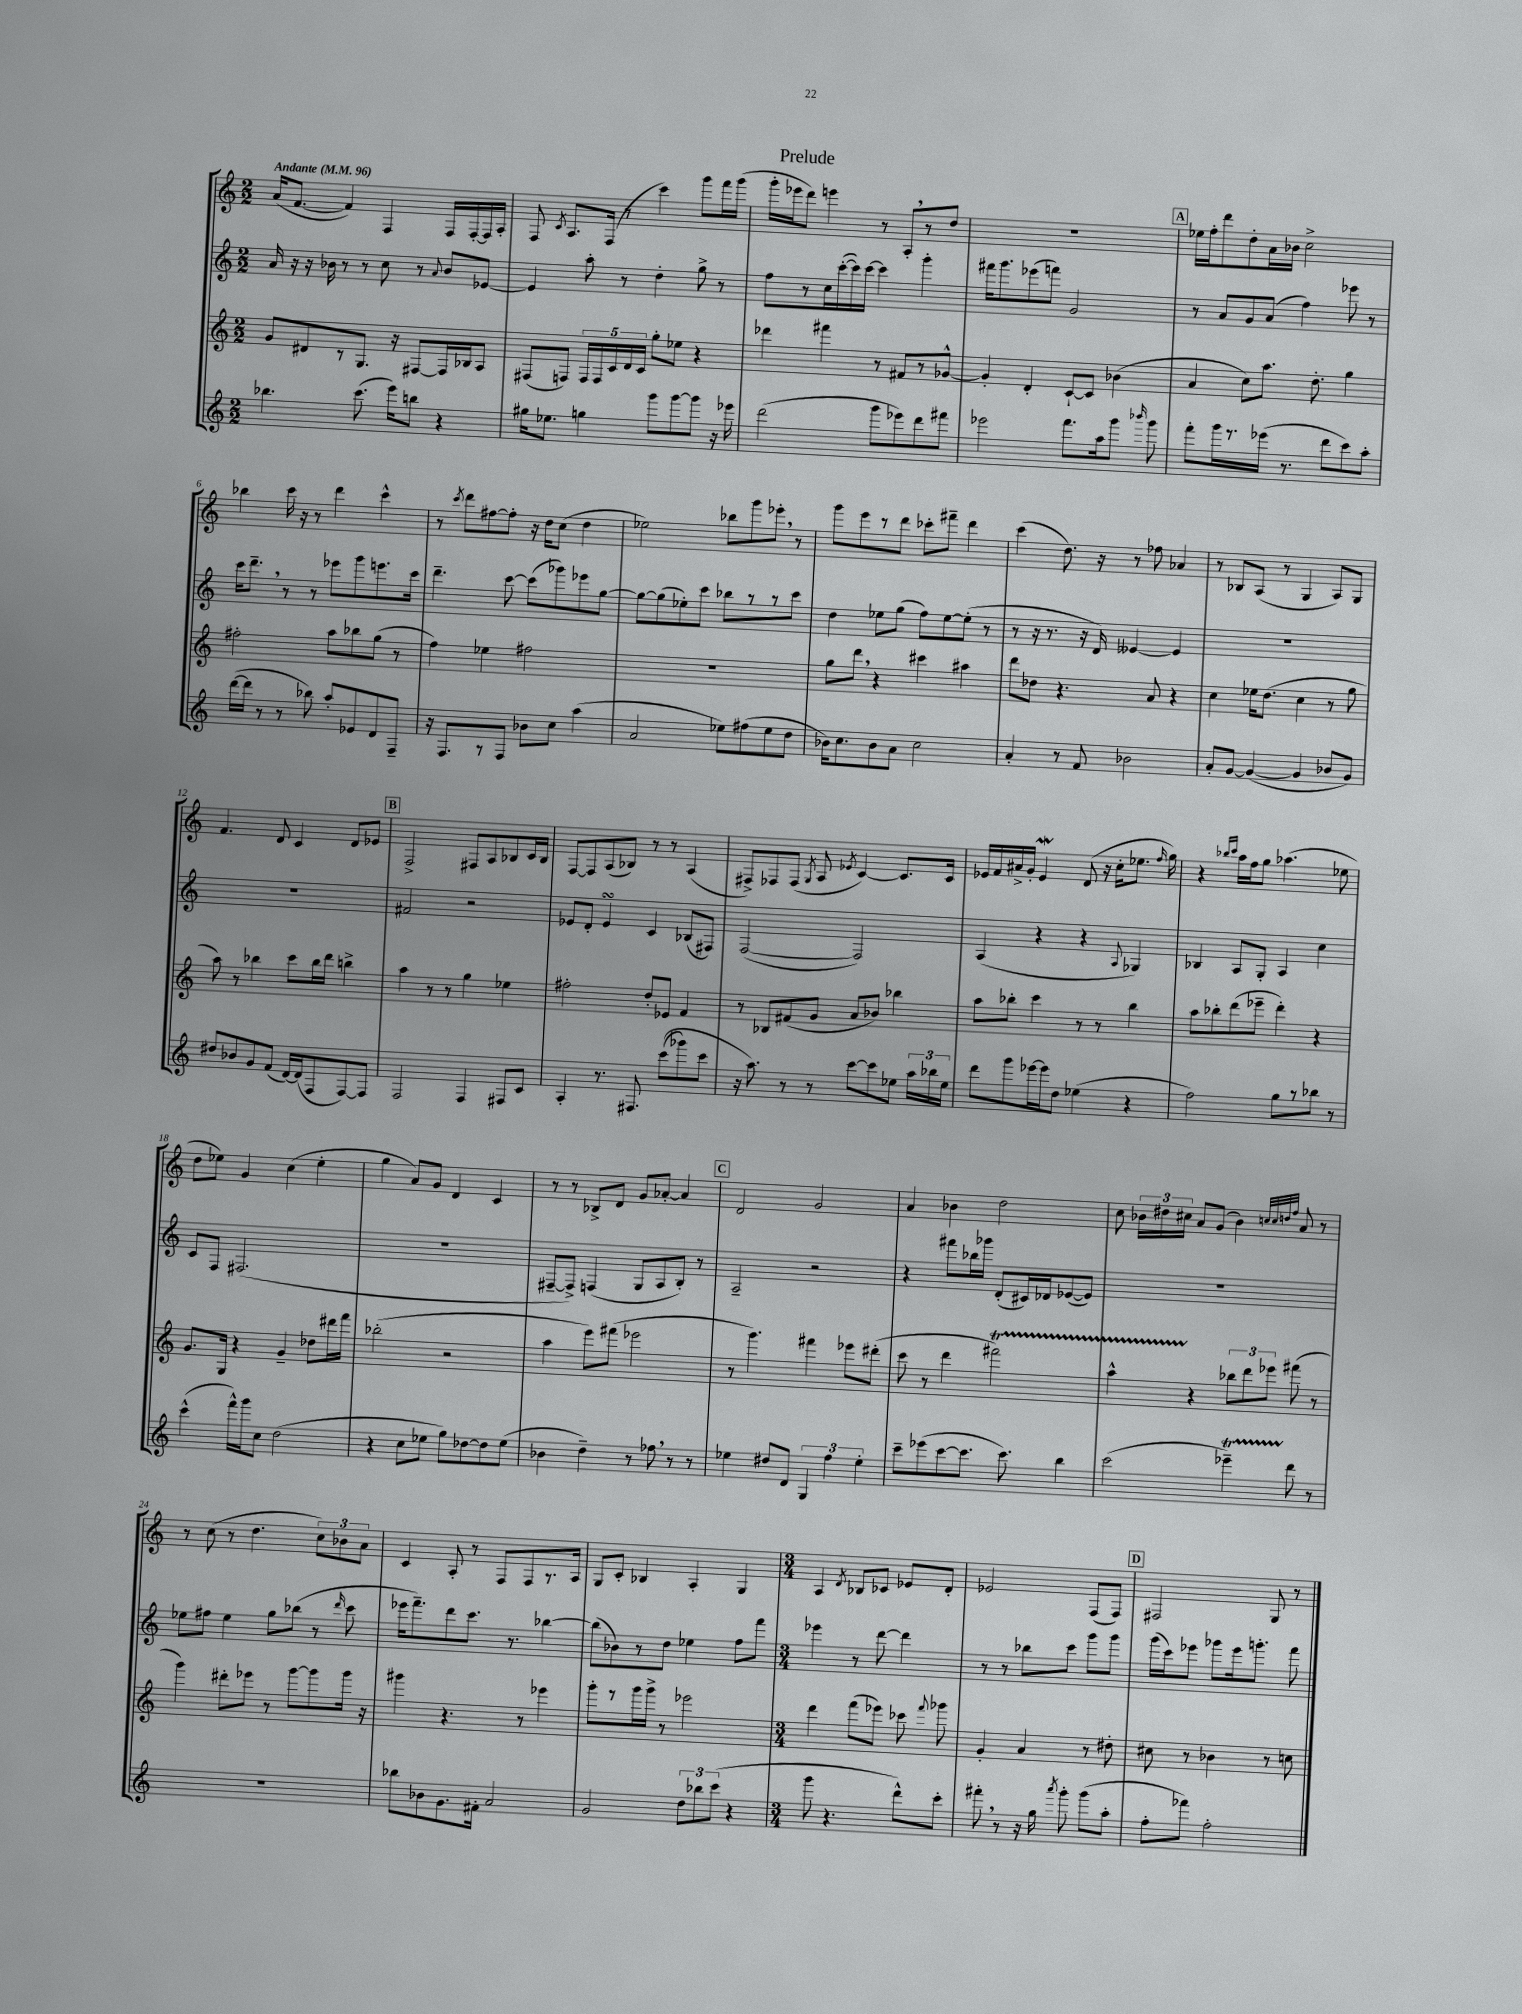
\header { title = "Prelude" }
<<
\new StaffGroup <<
\new Staff = "s0" {
    \clef treble \key c \major \numericTimeSignature \time 2/2 \tempo "Andante" 4 = 96
    \autoBeamOff a'16[( f'8.]~ f'4) f4 f16[ f16~-. f16 a16]-. |
    f8 \acciaccatura { c'8 } a8.[ f16]( r8 c'''4) g'''8[ f'''16 g'''16]( |
    g'''16[-. ees'''16 d'''8]) e'''4 r8 a8[-. \breathe r8 d''8] |
    R1 |
    \mark \markup { \box "A" } ees''16[ f''16-. d'''8 d''8-. a'16 bes'16] c''2-> |
    bes''4 c'''16 r16 r8 d'''4 c'''4-^ |
    r8 \acciaccatura { c'''8 } d'''8[ fis''8~ fis''8]-. r16 d''16[ c''8]( d''4 |
    ees''2) bes''8[ g'''8 ees'''8]-. \breathe r8 |
    g'''8[ e'''8 r8 d'''8] ces'''8[-. fis'''8]-- d'''4 |
    c'''4( d''8.) r16 r8 fes''8 aes'4 |
    r8 bes8[ a8]( r8 g4 a8[) g8] |
    f'4. d'8 c'4 d'8[ ees'8] |
    \mark \markup { \box "B" } f2-> fis8[ a8 bes8 c'16 bes16] |
    f8[~ f8 a8( bes8]) r8 r8 a4( |
    fis8[->) fes8 fes8]( \acciaccatura { g8 } a8 \acciaccatura { ees'8 } c'4~) c'8.[ c'16] |
    ees'16[ f'16 ais'16-> g'16]-. ees'4\mordent d'8( r16 c''16[-. ees''8.] \grace { f''16 } g''16) |
    r4 \grace { bes''16[ c'''16] } a''16[ f''16 g''8] aes''4.( ees''8 |
    d''8[ ees''8]) g'4 c''4( ees''4-. |
    g''4 a'8[) g'8] d'4 c'4 |
    r8 r8 bes8[-> d'8] g'8[ aes'8]~-. aes'4 |
    \mark \markup { \box "C" } d'2 g'2 |
    a'4 bes'4 d''2 |
    c''8 \tuplet 3/2 { bes'16[ dis''16 cis''16] } a'8[ g'8]( bes'4) \grace { c''32[ c''32 d''32 f''32] } a'8 r8 |
    r8 c''8( r8 d''4. \tuplet 3/2 { c''8[) bes'8 a'8] } |
    c'4 a8-. r8 f8[ f8 r8. a16] |
    g8[ c'8]-. bes4 a4-. g4 |
    \numericTimeSignature \time 3/4 a4 \acciaccatura { d'8 } bes8[ ces'8] ees'8[ d'8]-. |
    ees'2 f8[( f8]) |
    \mark \markup { \box "D" } fis2 g8 r8 \bar "|." |
}
\new Staff = "s1" {
    \clef treble \key c \major \numericTimeSignature \time 2/2
    \autoBeamOff a'16 r16 r16 bes'16 r8 r8 c''8 r8 \appoggiatura { a'8 } bes'8[ ees'8]~ |
    ees'4 a''8-. r8 d''4-. g''8-> r8 |
    f''8[ r8 c''16 c'''16~-.( c'''16) c'''16]~ c'''4 g'''4-. |
    fis'''16[ g'''8. ees'''8( f'''8]) g'2 |
    \mark \markup { \box "A" } r8 a'8[ g'8 a'8]( f''4) ees'''8 r8 |
    c'''16[ d'''8.]-- \breathe r8 r8 ees'''8[ g'''8 e'''8. c'''16] |
    d'''4.-- c'''8~ c'''8[( ges'''8) ees'''8 g''8]~ |
    g''8[~ g''8( ees''8-.) c'''8] bes''8[ r8 r8 c'''8] |
    d''4 ees''8[ g''8]( f''8[) ees''8~ ees''8]-.( r8 |
    r8 r16 r8. r16 d'16) eeses'4~ eeses'4 |
    R1 |
    R1 |
    \mark \markup { \box "B" } fis'2 r2 |
    ees'8[ d'8]-. ees'4\turn c'4 bes8[( fis8]) |
    f2~( f2) |
    a4( r4 r4 \appoggiatura { a8 } ges4) |
    bes4 a8[ g8]-. a4 c''4 |
    c'8[ f8] fis2.( |
    R1 |
    fis8[~-- fis8]->) f4( g8[ a8 b8]-.) r8 |
    \mark \markup { \box "C" } a2-- r2 |
    r4 fis'''8[ bes''16 ges'''16] d'8[-.( cis'16) des'16 ees'8~( ees'8]) |
    R1 |
    ees''8[ fis''8] ees''4 g''8[ bes''8]( r8 \grace { d'''16 } c'''8 |
    ees'''16[ f'''8.--) d'''8 c'''8.] r8. bes''4~ |
    bes''8[( bes'8) r8 d''8] ees''4 f''8[ f'''8] |
    \numericTimeSignature \time 3/4 ees'''4 r8 d'''8~ d'''4 |
    r8 r8 bes''8[ c'''8] g'''8[ g'''8] |
    \mark \markup { \box "D" } g'''16[( c'''16) ees'''8] ges'''8[ ees'''16 g'''8.]-. f'''8 \bar "|." |
}
\new Staff = "s2" {
    \clef treble \key c \major \numericTimeSignature \time 2/2
    \autoBeamOff g'8[ dis'8 r8 g8.] r16 fis8[~ fis16 bes16 a8] |
    fis8[( f8]) \tuplet 5/4 { f16[ f16 c'16 d'16 c'16] } g''8[-. ees''8] r4 |
    des'''4 fis'''4 r8 fis'8[ r8 ges'8]~-^ |
    ges'4-. d'4-. c'8[~-! c'8] bes'4( |
    \mark \markup { \box "A" } a'4 c''8[) a''8.] d''8.-. g''4 |
    fis''2-. a''8[ bes''8 g''8]( r8 |
    f''4) ees''4 fis''2 |
    R1 |
    g''8[ d'''8] \breathe r4 cis'''4 ais''4 |
    d'''8[ des''8] r4. a'8 r4 |
    c''4 ees''16[ d''8.]( c''4 r8 g''8 |
    a''8) r8 bes''4 c'''8[ bes''16 d'''16] b''4-> |
    \mark \markup { \box "B" } a''4 r8 r8 g''4 ees''4 |
    fis''2-. d''8[-. ees'8] f'4 |
    r8 bes8[ fis'8( g'8] a'8[ bes'8]) bes''4 |
    a''8[ bes''8]-. c'''4 r8 r8 bes''4 |
    a''8[ bes''8-. d'''8( ees'''8]-- d'''4-.) r4 |
    g'8.[ g16] r4 g'4-- des''8[ dis'''16 f'''16] |
    bes''2-.( r2 |
    a''4 e'''8[) fis'''8]( ees'''2 |
    \mark \markup { \box "C" } r8 g'''4.) fis'''4 ees'''8[ dis'''8]-.( |
    c'''8 r8 d'''4 fis'''2\startTrillSpan) |
    a''4-^ r4\stopTrillSpan \tuplet 3/2 { bes''8[ d'''8 ees'''8] } fis'''8( r8 |
    g'''4) dis'''8[-. ees'''8] r8 g'''8[~ g'''8 g'''16] r16 |
    gis'''4 r4. r8 ees'''4 |
    g'''8[-. r8 g'''16 g'''16]-> r8 ees'''2 |
    \numericTimeSignature \time 3/4 d'''4 f'''8[( ees'''8]) ces'''8 \appoggiatura { f'''8 } ges'''8 |
    g'4-. a'4 r8 dis''8-. |
    \mark \markup { \box "D" } cis''8 r8 bes'4 r8 c''8 \bar "|." |
}
\new Staff = "s3" {
    \clef treble \key c \major \numericTimeSignature \time 2/2
    \autoBeamOff bes''4. c'''8.( e'''16[) b''8] r4 |
    gis''16[ ees''8.] g''4 g'''8[ g'''8~ g'''8] r16 ees'''16 |
    d'''2( g'''8[ ees'''8) d'''8 fis'''8] |
    ees'''2 f'''8.[ a''16 g'''8] \grace { bes'''16 } g'''8 |
    \mark \markup { \box "A" } f'''8[-. g'''16 r8. ees'''16]( r8. d'''8[ c'''8) a''8]-. |
    d'''16[~( d'''16] r8 r8 bes''8) a''8[-. ees'8 d'8 f8]-- |
    r16 f8.[ r8 f8] bes'8[ c''8] a''4( |
    a'2 ees''8[) fis''8( ees''8 d''8] |
    bes'16[) c''8. bes'8 a'8] c''2 |
    a'4-. r8 f'8 bes'2 |
    a'8[-. g'8]~ g'4~( g'4 bes'8[ g'8]) |
    dis''8[ bes'8 g'8 f'8]( d'16[~) d'16( f8 f8~) f8] |
    \mark \markup { \box "B" } f2 f4 fis8[ c'8] |
    a4-. r8. fis8. c'''8[(\( ges'''8) c'''8] |
    r16 a''8.\) r8 r8 c'''8[~ c'''8 ees''8] \tuplet 3/2 { a''16[ bes''16 ees''16] } |
    d'''8[ g'''8 ees'''16~ ees'''16 d''8] ees''4( r4 |
    f''2) g''8[ r8 bes''8] r8 |
    c'''4-^( f'''16[-^) g'''16 c''8] d''2( |
    r4 c''8[ ees''8] g''8[) des''8~ des''8 ees''8]( |
    bes'4 d''4--) r8 fes''8 \breathe r8 r8 |
    \mark \markup { \box "C" } ees''4 dis''8[ d'8] \tuplet 3/2 { g4 f''4 ees''4-. } |
    c'''8[-- ees'''8( c'''8~ c'''8.] c'''8.) b''4 |
    c'''2( ees'''4--\startTrillSpan) d'''8\stopTrillSpan r8 |
    R1 |
    bes''8[ bes'8 g'8. fis'16]-. a'2 |
    g'2 \tuplet 3/2 { d''8[ bes''8 c'''8]( } r4 |
    \numericTimeSignature \time 3/4 g'''8 r4. d'''8[-^) c'''8]-. |
    fis'''8-. \breathe r8 r16 g''16 \acciaccatura { a'''8 } g'''8-. g'''8[( a''8]-. |
    \mark \markup { \box "D" } f''8[-. fes'''8]) f''2-. \bar "|." |
}
>>
>>
